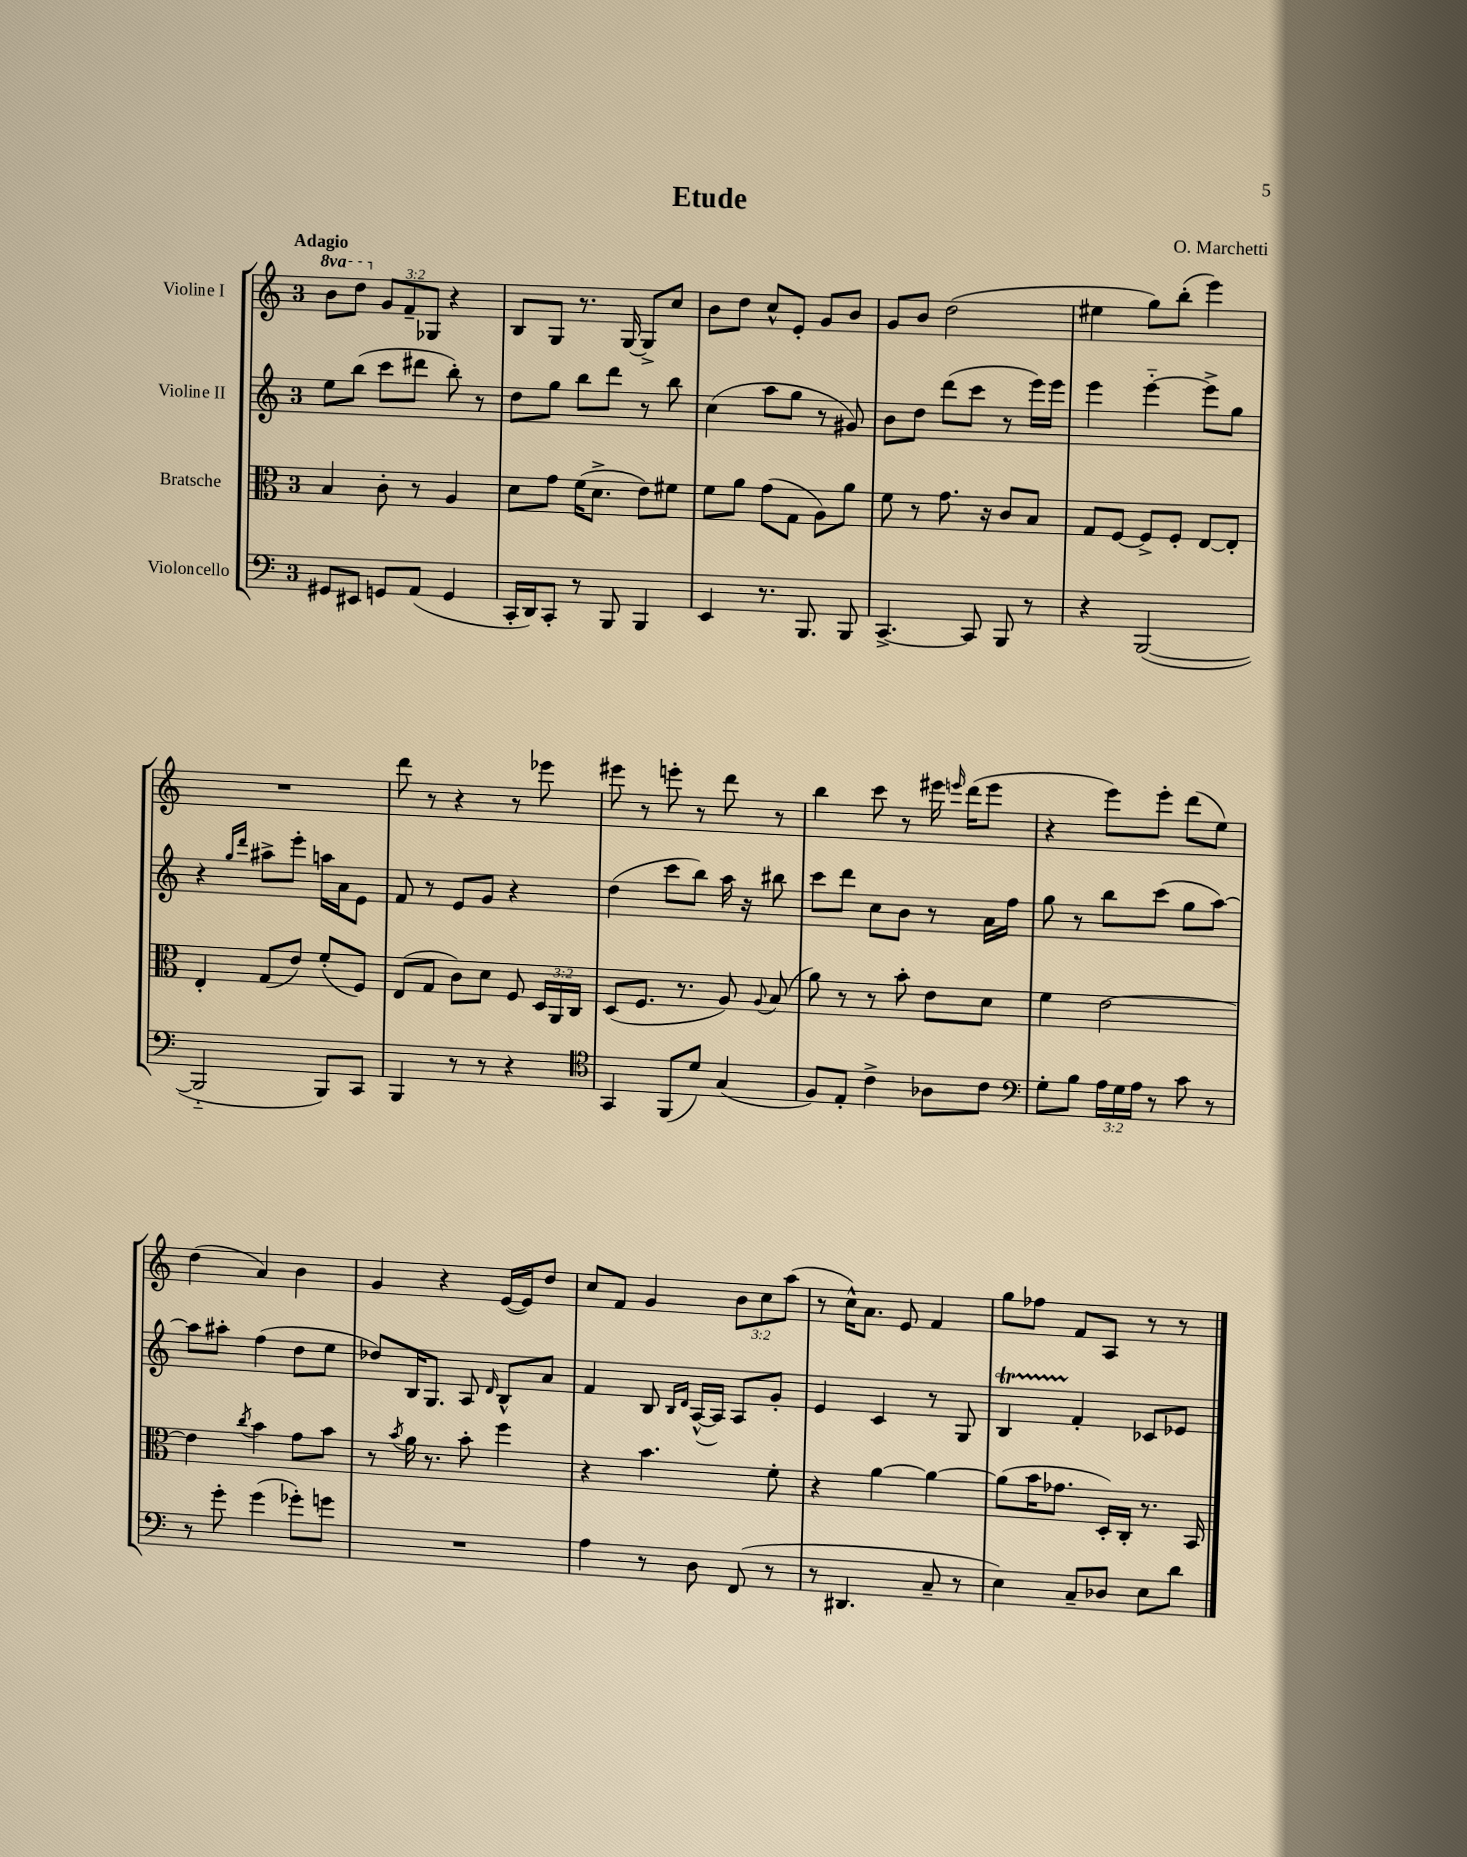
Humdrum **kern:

**kern	**kern	**kern	**kern
*part4	*part3	*part2	*part1
*staff4	*staff3	*staff2	*staff1
*I"Violoncello	*I"Bratsche	*I"Violine II	*I"Violine I
*clefF4	*clefC3	*clefG2	*clefG2
*k[]	*k[]	*k[]	*k[]
*M3/4	*M3/4	*M3/4	*M3/4
*	*	*	*8va
=1	=1	=1	=1
!	!	!	!LO:TX:a:B:t=Adagio
8GG#X/L	4B/	8ee\L	8bb\L
8EE#X/J	.	(8bb\J	8ddd\J
*	*	*	*X8va
8GGn/L	8c'\	8ccc\L	12g/L
.	.	.	12f~/
(8AA/J	8r	8ddd#X\J	.
.	.	.	12G-X/J
4GG/	4A/	8bb'\)	4r
.	.	8r	.
=2	=2	=2	=2
16CC'/LL	8d\L	8dd\L	8B/L
16DD/J)	.	.	.
8CC'/J	8g\J	8gg\J	8G/J
8r	(16f\KL	8bb\L	8.r
.	8.d^\J	.	.
8BBB/	.	8ddd\J	.
.	.	.	[16G/
4BBB/	8e\L)	8r	8G^/L]
.	8f#X\J	8bb\	8cc/J
=3	=3	=3	=3
4EE/	8f\L	(4cc\	8b\L
.	8a\J	.	8dd\J
8.r	(8g\L	8aa\L	8cc^^/L
.	8G\J	8gg\J	8e'/J
8.BBB/	.	.	.
.	8A\L)	8r	8g/L
8BBB/	8a\J	8g#X/)	8b/J
=4	=4	=4	=4
[4.CC^/	8f\	8b\L	8g/L
.	8r	8dd\J	8b/J
.	8.g\	(8ddd\L	(2dd\
8CC/]	.	8ccc\J	.
.	16r	.	.
8BBB/	8c/L	8r	.
8r	8B/J	16eee\LL)	.
.	.	16eee\JJ	.
=5	=5	=5	=5
4r	8G/L	4eee\	4ee#X\
.	[8F/J	.	.
([2BBB/	8F^/L]	[4eee\	8gg\L)
.	8F'/J	.	(8bb'\J
.	[8E/L	8eee^\L]	4eee\)
.	8E'/J]	8gg\J	.
!!LO:LB:g=z
=6	=6	=6	=6
2BBB/]	4E'/	4r	2.r
.	.	16qqgg/LL	.
.	.	16qqddd/JJ	.
.	(8G/L	8aa#X^\L	.
.	8e/J)	8eee'\J	.
8BBB/L)	(8f'/L	16aan\LL	.
.	.	16a\J	.
8CC/J	8F/J)	8e\J	.
=7	=7	=7	=7
4BBB/	(8E/L	8f/	8ddd\
.	8G/J	8r	8r
8r	8c\L)	8e/L	4r
8r	8d\J	8g/J	.
4r	8F/	4r	8r
.	24D/LL	.	8eee-X\
.	24AA/	.	.
.	24C/JJ	.	.
=8	=8	=8	=8
*clefC4	*	*	*
4GG/	(8D/L	(4dd\	8eee#X\
.	8.F/J	.	8r
(8FF/L	.	8ccc\L	8eeen'\
.	8.r	.	.
8d/J)	.	8bb\J)	8r
(4G/	8A/)	16aa\	8ddd\
.	.	16r	.
.	8qqA/	.	.
.	(8B/	8bb#X\	8r
=9	=9	=9	=9
8F/L)	8a\)	8ccc\L	4bb\
8E'/J	8r	8ddd\J	.
4c^\	8r	8cc\L	8ccc\
.	8b'\	8b\J	8r
8A-X\L	8e\L	8r	16eee#X\
.	.	.	16qqeeen/
.	.	.	(16ddd\KL
8c\J	8d\J	16a\LL	8eee\J
.	.	16ff\JJ	.
=10	=10	=10	=10
*clefF4	*	*	*
8G'\L	4f\	8gg\	4r
8B\J	.	8r	.
24A\LL	[2e\	8bb\L	8eee\L)
24G\	.	.	.
24A\JJ	.	.	.
8r	.	(8ccc\J	8eee'\J
8c\	.	8gg\L	(8ddd\L
8r	.	[8aa\J)	8ee\J)
!!LO:LB:g=z
=11	=11	=11	=11
8r	4e\]	8aa\L]	(4dd\
8g'\	.	8aa#X'\J	.
.	8qcc/	.	.
(4g\	4b\	(4ff\	4a/)
8g-X'\L)	8g\L	8dd\L	4b\
8gn\J	8b\J	8ee\J	.
=12	=12	=12	=12
2.r	8r	8dd-X/L)	4g/
.	8qb/	.	.
.	16a\	16B/K	.
.	8.r	8.G/J	.
.	.	.	4r
.	8b'\	8A/	.
.	.	16qqd/	.
.	4ff\	8B^^/L	([16e/LL
.	.	.	16e/J])
.	.	8a/J	8dd/J
=13	=13	=13	=13
4A\	4r	4f/	8cc/L
.	.	.	8f/J
8r	4.b\	8B/	4g/
.	.	16qqB/LL	.
.	.	16qqd/JJ	.
8D\	.	([16A^^/LL	.
.	.	16A/JJ])	.
(8FF/	.	8A/L	12b\L
.	.	.	12cc\
8r	8f'\	8g'/J	.
.	.	.	(12aa\J
=14	=14	=14	=14
8r	4r	4e/	8r
4.DD#X/	.	.	16cc^^\KL)
.	.	.	8.a\J
.	[4a\	4c/	.
.	.	.	8e/
8C~/	4a\_	8r	4f/
8r	.	8G/	.
=15	=15	=15	=15
4E\)	(8a\L]	4Bt/	8gg\L
.	16b\K	.	8ff-X\J
.	8.g-X\J	.	.
8C~/L	.	4f'/	8f/L
8D-X/J	16D'/LL)	.	8A/J
.	16C'/JJ	.	.
8E\L	8.r	8c-X/L	8r
8d\J	.	8e-X/J	8r
.	16BB/	.	.
==	==	==	==
*-	*-	*-	*-
